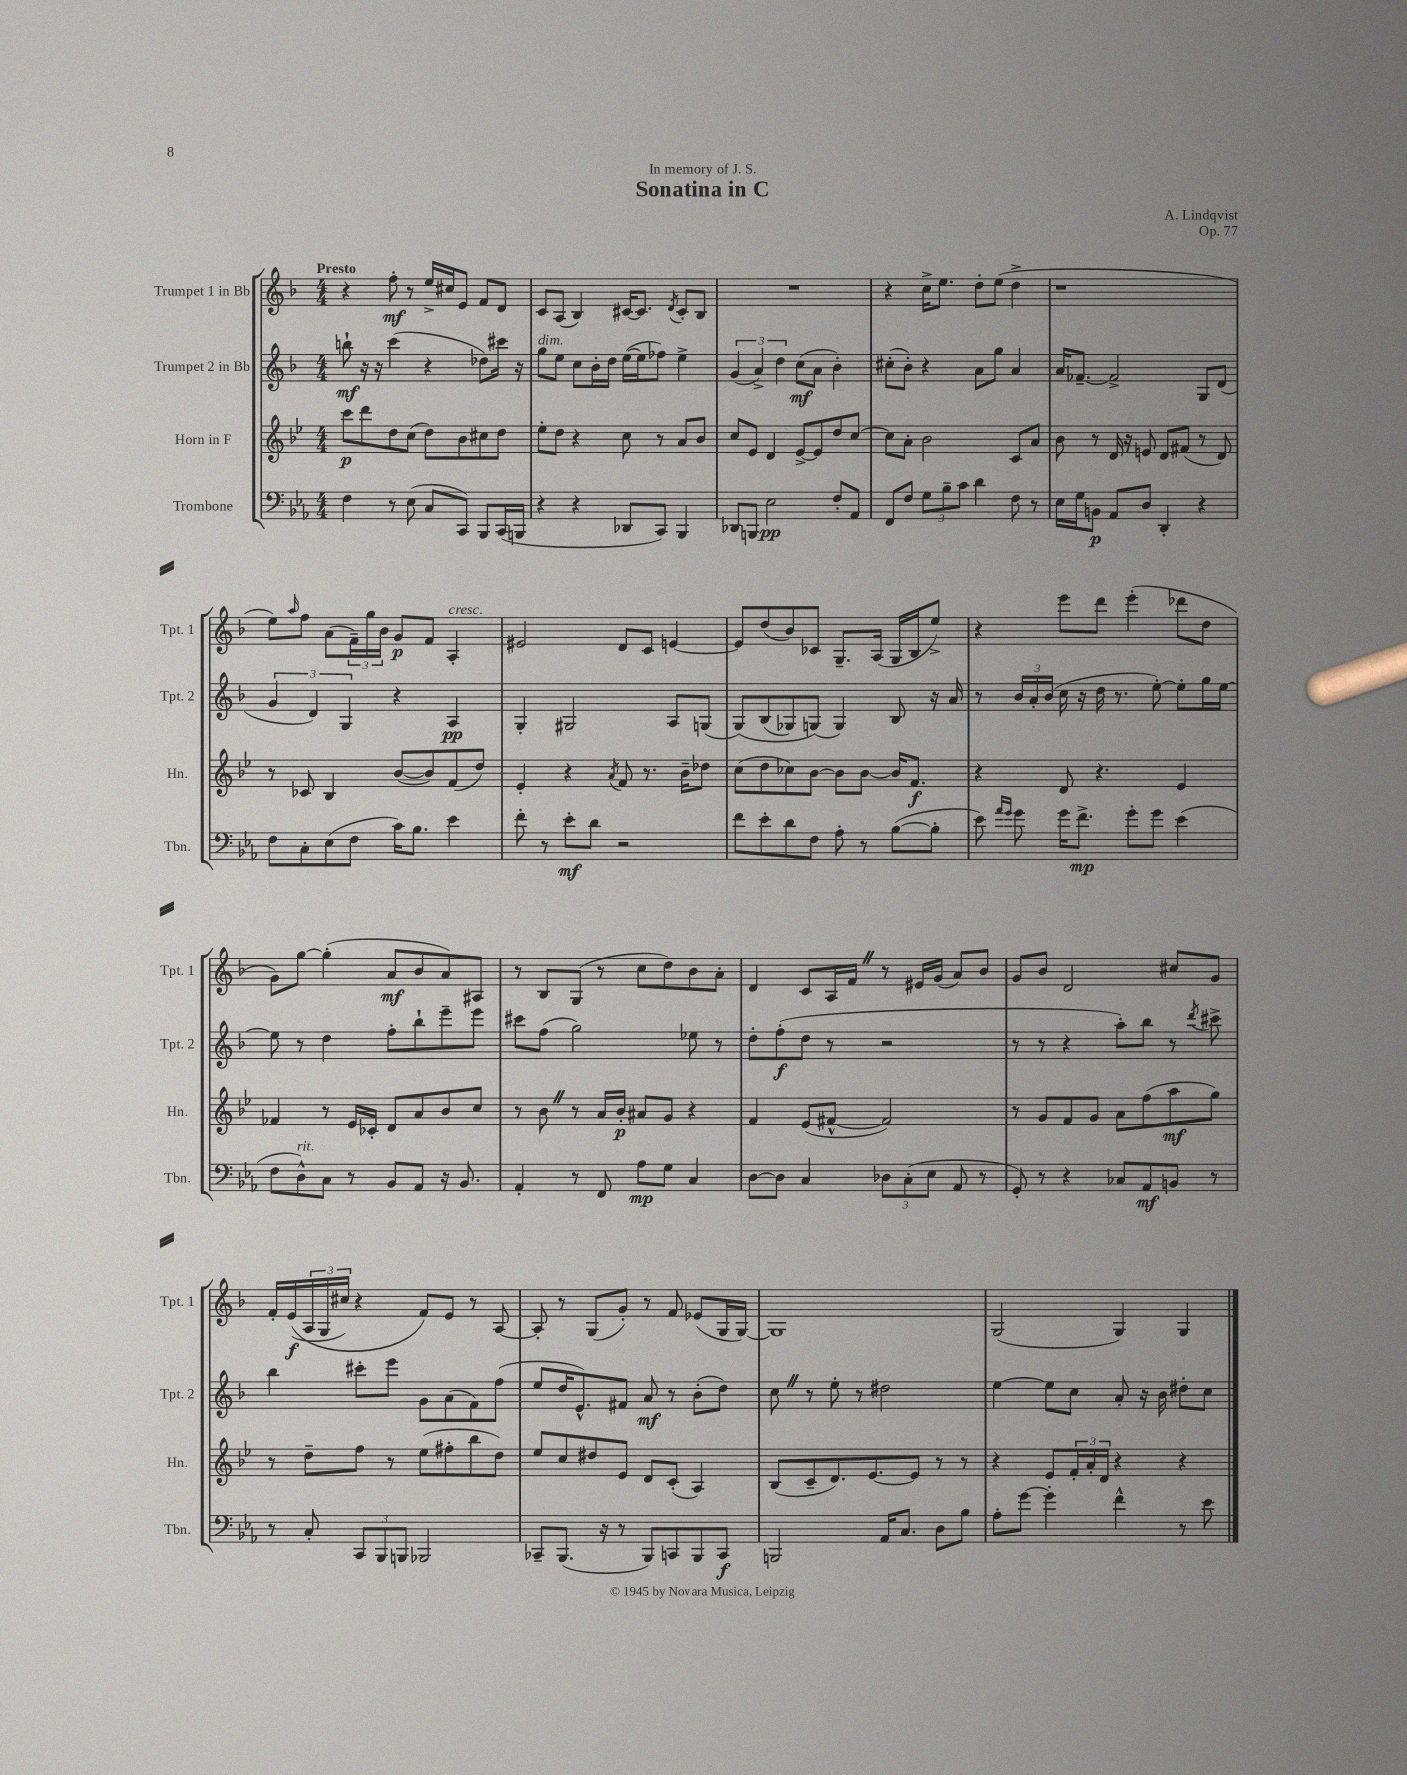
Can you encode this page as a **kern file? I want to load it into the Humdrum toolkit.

**kern	**kern	**kern	**kern
*staff4	*staff3	*staff2	*staff1
*clefF4	*clefG2	*clefG2	*clefG2
*k[b-e-a-]	*k[b-e-]	*k[b-]	*k[b-]
*M4/4	*M4/4	*M4/4	*M4/4
4F\	8ccc\L	8bb`\	4r
.	8ddd\	16r	.
.	.	16r	.
8r	8dd\	(4ccc\	8ff'\
(8E-\	(8cc\J	.	8r
8C/L	8dd\L)	4r	16ee^/LL
.	.	.	16cc#/J
8CC/J)	8b-\	.	8e/J
8BBB-/L	8cc#\	8dd-\L)	8f/L
(16CC/L	8dd\J	16ccc#\Jk	8d/J
16BBB/JJ	.	16r	.
=	=	=	=
4r	8ee-'\L	8gg\L	8c/L
.	8dd\J	8ee\J	(8A/J
4r	4r	8cc\L	4B-/)
.	.	16b-'\L	.
.	.	16dd\JJ	.
8DD-/L	8cc\	([16ee\LL	[16c#/LK
.	.	16ee\]J	8.c#/]J
8CC/J)	8r	8ff-\J)	.
.	.	.	8qd/
4BBB-/	8a/L	4ee^\	8c#'/L
.	8b-/J	.	8B-/J
=	=	=	=
8DD-/L	8cc/L	(6g/	1r
8BBB/J	8e-/J	.	.
.	.	6a^/)	.
2E-\	4d/	.	.
.	.	6dd\	.
.	[8e-^/L	(8cc\L	.
.	8e-/]	8a\J	.
8F'/L	8dd/	4b-'\)	.
8AA-/J	[8cc/J	.	.
=	=	=	=
8FF/L	8cc\]L	(8cc#'\L	4r
8F/J	8a'\J	8b-'\J)	.
12G\L	2b-\	4r	16cc^\LK
.	.	.	8.ee\J
12B-~\	.	.	.
12c\J	.	.	.
4d\	.	8a\L	8dd'\L
.	.	8gg\J	(8ee\J
8F\	8c/L	4a/	4dd^\
8r	8a/J	.	.
=	=	=	=
16E-\LL	8b-\	16a/LK	1r
16G\J	.	[8.f-~/J	.
8BB\J	8r	.	.
8AA-/L	16d/	2f-^/]	.
.	16r	.	.
8D/J	8e/	.	.
4DD'/	8d/L	.	.
.	(8f#/J	.	.
4r	8r	8G/L	.
.	8d/)	(8d/J	.
=	=	=	=
8F\L	8r	6g/	8ee\L)
.	.	.	16qqaa/
8C'\	8c-/	.	8ff\J
.	.	6d/)	.
(8E-\	4B-/	.	(8a\L
.	.	6G/	.
8F\J	.	.	24f~\L)
.	.	.	24gg\
.	.	.	24b-\JJ
16c\LK)	([8b-/L	4r	8g/L
8.B-\J	.	.	.
.	8b-/])	.	8f/J
4e-\	(8f/	4A/	4A'/
.	8dd/J)	.	.
=	=	=	=
8f'\	4e-'/	4G'/	2e#/
8r	.	.	.
8e-'\L	4r	2G#/	.
8d\J	.	.	.
.	8qa/	.	.
2r	8f/	.	8d/L
.	8.r	.	8c/J
.	.	8A/L	[4e/
.	16b-~\LK	.	.
.	8dd-\J	(8G/J	.
=	=	=	=
8f\L	(8cc\L	&(8G/L)	8e/]L
8e-'\	8dd\	(8B-/	(8dd/
8d\	8cc-\)	8G-/)	8b-/)
8F\J	[8b-\J	(8G/J&)	8c-/J
8A-'\	8b-\]L	4G/)	8.G~/L
8r	[8b-\J	.	.
.	.	.	(16A/Jk
([8B-\L	16b-/]LK	8B-/	16G/LL
.	8.f/J	.	16B-/J
8B-'\]J	.	16r	8ee^/J)
.	.	16a/	.
=	=	=	=
8e-\)	4r	8r	4r
16qqa-/LL	.	.	.
16qqg/JJ	.	.	.
8g\	.	24b-/LL	.
.	.	24a'/	.
.	.	(24b-/JJ	.
16g\LK	8d/	16cc\	8eee\L
8.f^\J	.	16r	.
.	4.r	16dd\	8ddd\J
.	.	8.r	.
8g'\L	.	.	(4eee'\
8g\J	.	[8ee'\)	.
(4e-\	4e-/	8ee'\]L	8ddd-\L
.	.	16gg\L	8dd\J
.	.	[16ee\JJ	.
=	=	=	=
8F\L	4f-/	8ee\]	8g\L)
8D^^\)	.	8r	[8gg\J
8C\J	8r	4dd\	(4gg'\]
8r	16e-/LL	.	.
.	16c-'/JJ	.	.
8BB-/L	8d/L	8ff'\L	8a/L
8AA-/J	8a/	8bb-`\	8b-/
16r	8b-/	8eee~\	8a/)
8.BB-/	.	.	.
.	8cc/J	8eee\J	8A#/J
=	=	=	=
4AA-'/	8r	8ccc#\L	8r
.	8b-\	(8ff\J	8B-/L
8r	8r	2gg\)	(8G/J
8FF/	16a/LL	.	8r
.	16b-'/JJ	.	.
8A-\L	8a#/L	.	8cc\L
8G\J	8g/J	.	8dd\)
4C/	4r	8ee-\	8b-\
.	.	8r	8a'\J
=	=	=	=
[8D\L	4f/	8dd'\L	4d/
8D\]J	.	(8ff'\	.
4C/	(8e-/L	8dd\J	8c/L
.	[8f#^^/J	8r	16A/L
.	.	.	16f/JJ
12D-\L	2f#/])	2r	8r
(12C'\	.	.	.
.	.	.	16e#/LL
12E-\J	.	.	.
.	.	.	(16g/JJ
8AA-/	.	.	8a/L)
8r	.	.	8b-/J
=	=	=	=
8GG'/)	8r	8r	8g/L
8r	8g/L	8r	8b-/J
4r	8f/	4r	2d/
.	8g/J	.	.
8C-/L	8a\L	8aa'\L)	.
8AA-/	(8ff\	8bb-\J	.
8BB/J	8aa\	8r	8cc#/L
.	.	8qddd/	.
8r	8gg\J)	8ccc#^\	8g/J
=	=	=	=
8r	8r	4bb-\	16f'/LL
.	.	.	&((16e/
8C'/	8dd~\L	.	24A/
.	.	.	24G/
.	.	.	24cc#/JJ)
12CC/L	8ff\J	8ccc#'\L	4r
12BBB-/	.	.	.
.	8r	8eee\J	.
12BBB/J	.	.	.
2BBB-/	(8ee-\L	8g\L	8f/L&)
.	8ff#'\	(8a\	8e/J
.	8bb-\	8f\)	8r
.	8dd\J)	(8ff\J	[8A/
=	=	=	=
8CC-~/L	8ee-/L	8ee/L	8A'/]
(8.BBB-/J	8cc/	16dd/K	8r
.	.	8.e^^/)	.
.	8dd#/	.	(8G/L
16r	.	.	.
8r	8e-/J	8f#/J	8g'/J)
8BBB-/L)	8d/L	8a/	8r
8CC/	(8c'/J	8r	8f/
8BBB-/	4A/)	(8b-'\L	(8e-/L
8CC/J	.	8dd\J)	16G/L
.	.	.	[16G/JJ)
=	=	=	=
2BBB/	(8B-/L	8cc\	1G]
.	8c~/	8r	.
.	8.d/)	8ee'\	.
.	.	8r	.
.	[8.e-/	.	.
16AA-/LK	.	2dd#\	.
8.C/J	.	.	.
.	8e-/]J	.	.
8D\L	8r	.	.
8B-\J	8r	.	.
=	=	=	=
8A-'\L	4r	[4ee\	(2G/
[8g\J	.	.	.
4g'\]	8e-/L	8ee\]L	.
.	24f'/L	8cc\J	.
.	24a'/	.	.
.	24d/JJ	.	.
4f^^\	4r	8a'/	4G/)
.	.	16r	.
.	.	16b-\	.
8r	4r	8dd#'\L	4G/
8e-\	.	8cc\J	.
==	==	==	==
*-	*-	*-	*-
